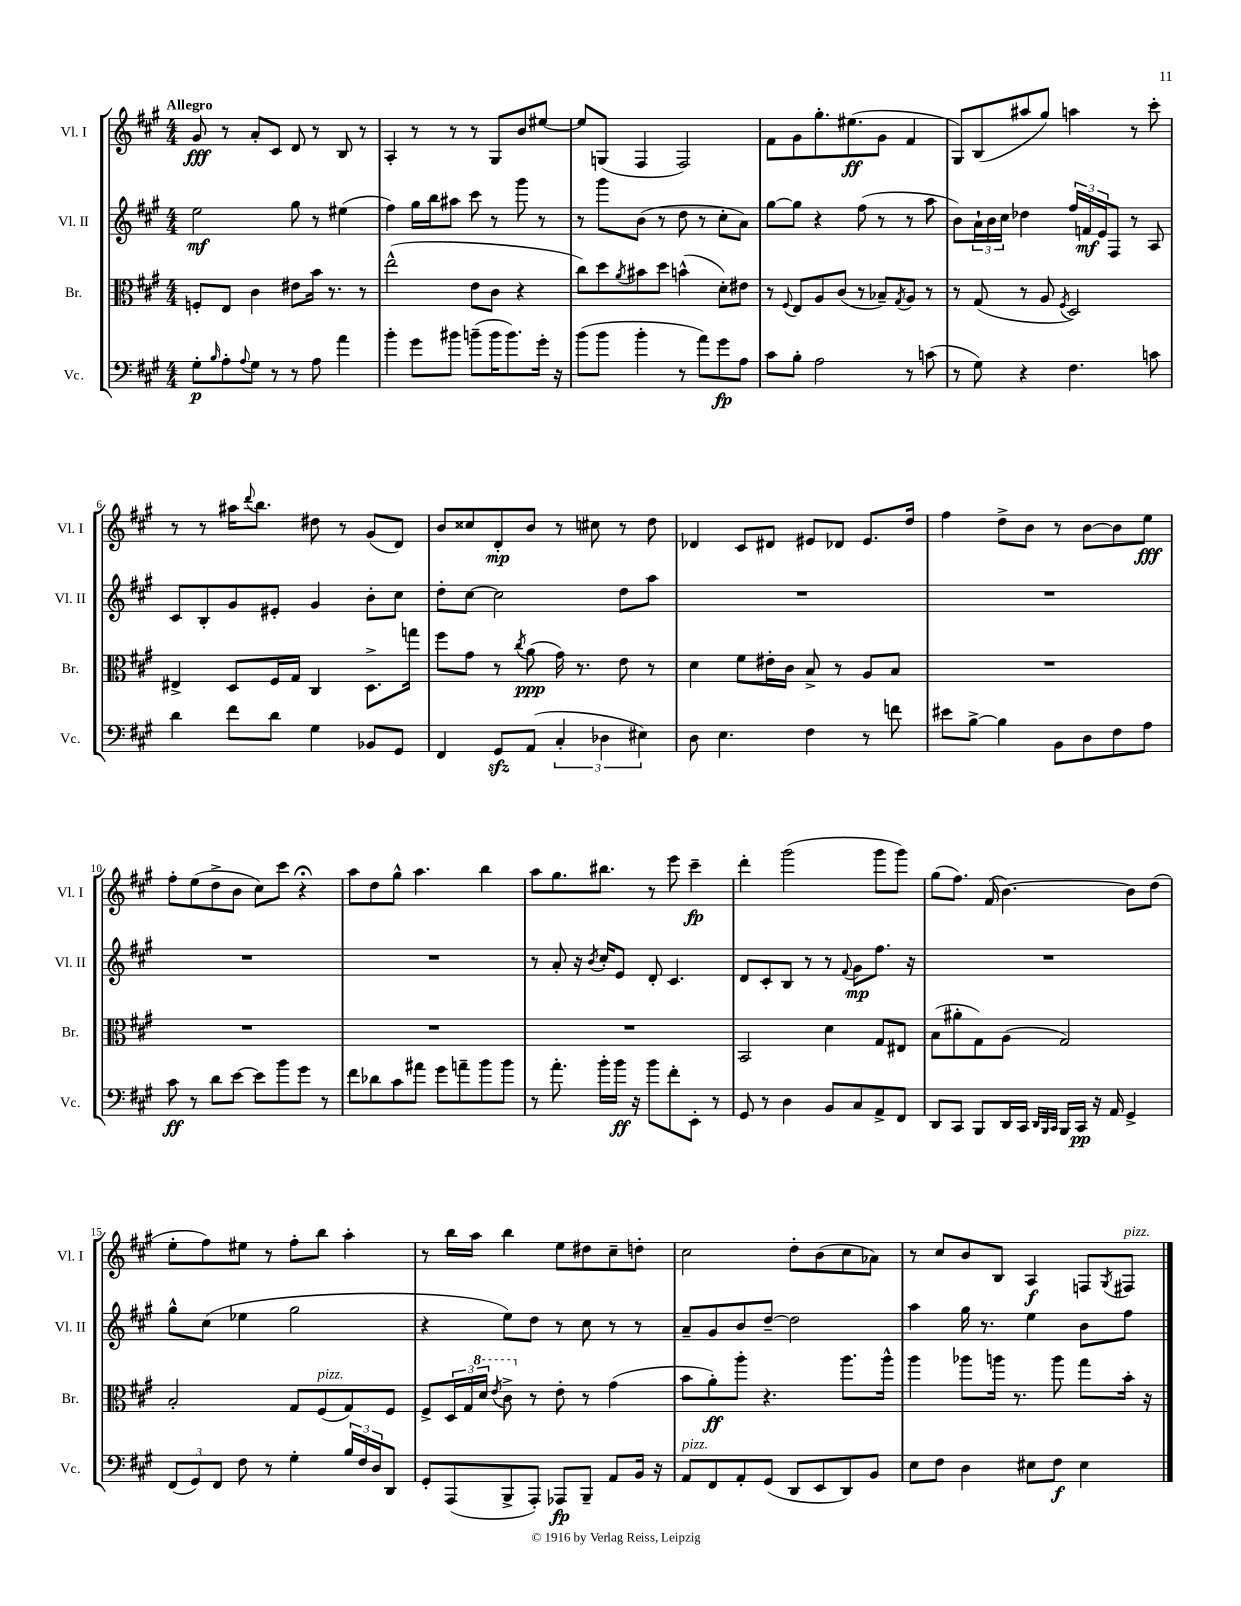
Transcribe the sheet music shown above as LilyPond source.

<<
\new StaffGroup <<
\new Staff = "s0" \with { instrumentName = "Vl. I" shortInstrumentName = "Vl. I" } {
    \clef treble \key a \major \numericTimeSignature \time 4/4 \tempo "Allegro"
    gis'8\fff r8 a'8-. cis'8 d'8 r8 b8 r8 |
    a4-. r8 r8 r8 gis8 b'8 eis''8~ |
    eis''8 g8( fis4 fis2) |
    fis'8 gis'8 gis''8.-. eis''8.\ff( gis'8 fis'4 |
    gis8) b8( ais''8 gis''8) a''4 r8 cis'''8-. |
    r8 r8 ais''16 \appoggiatura { d'''8 } b''8. dis''8 r8 gis'8( d'8) |
    b'8 cisis''8 d'8-.\mp b'8 r8 cis''8 r8 d''8 |
    des'4 cis'8 dis'8 eis'8 des'8 eis'8. d''16 |
    fis''4 d''8-> b'8 r8 b'8~ b'8 e''8\fff |
    fis''8-. e''8( d''8-> b'8 cis''8) cis'''8 r4\fermata |
    a''8 d''8 gis''8-^ a''4. b''4 |
    a''8 gis''8. bis''8. r8 e'''8 cis'''4--\fp |
    d'''4-. gis'''2( gis'''8 gis'''8) |
    gis''8( fis''8.) fis'16( b'4.~) b'8 d''8( |
    e''8-. fis''8) eis''8 r8 fis''8-. b''8 a''4-. |
    r8 b''16 a''16 b''4 e''8 dis''8 cis''8-- d''8-. |
    cis''2 d''8-. b'8( cis''8 aes'8) |
    r8 cis''8 b'8 b8 a4\f f8 \acciaccatura { gis8 } fis8^\markup { \italic "pizz." } \bar "|." |
}
\new Staff = "s1" \with { instrumentName = "Vl. II" shortInstrumentName = "Vl. II" } {
    \clef treble \key a \major \numericTimeSignature \time 4/4
    e''2\mf gis''8 r8 eis''4( |
    fis''4) gis''16 b''16 ais''8 cis'''8 r8 gis'''8 r8 |
    r8 gis'''8 b'8( r8 d''8 r8 cis''8-. a'8) |
    gis''8~ gis''8 r4 fis''8( r8 r8 a''8 |
    b'8) \tuplet 3/2 { a'16-! b'16 cis''16 } des''4 \tuplet 3/2 { fis''16 f'16\mf e'16 } fis8 r8 a8 |
    cis'8 b8-. gis'8 eis'8-. gis'4 b'8-. cis''8 |
    d''8-. cis''8~ cis''2 d''8 a''8 |
    R1 |
    R1 |
    R1 |
    R1 |
    r8 a'8-. r16 \acciaccatura { b'8 } cis''16-. e'8 d'8-. cis'4. |
    d'8 cis'8-. b8 r8 r8 \appoggiatura { fis'8 } gis'8\mp fis''8. r16 |
    R1 |
    gis''8-^ cis''8( ees''4 gis''2 |
    r4 e''8) d''8 r8 cis''8 r8 r8 |
    a'8-- gis'8 b'8 d''8~-- d''2 |
    a''4 gis''16 r8. e''4 b'8 fis''8 \bar "|." |
}
\new Staff = "s2" \with { instrumentName = "Br." shortInstrumentName = "Br." } {
    \clef alto \key a \major \numericTimeSignature \time 4/4
    f8-. e8 cis'4 eis'8 b'16 r8. r8 |
    e''2-^( e'8 cis'8 r4 |
    cis''8) d''8 \acciaccatura { a'8 } bis'8 d''8 b'4-^( d'8-.) eis'8 |
    r8 \appoggiatura { fis8 } e8 a8 cis'8( r8 bes8--) \acciaccatura { gis8 } a8 r8 |
    r8 gis8( r8 a8 \acciaccatura { fis8 } d2) |
    eis4-> d8 fis16 gis16 cis4 d8.-> g''16 |
    fis''8 gis'8 r8 \acciaccatura { cis''8 } a'8\ppp( gis'16) r8. e'8 r8 |
    d'4 fis'8 eis'16-. cis'16 b8-> r8 a8 b8 |
    R1 |
    R1 |
    R1 |
    R1 |
    b,2 d'4 gis8 eis8 |
    b8( ais'8-. gis8) a8( gis2) |
    b2-. gis8 fis8^\markup { \italic "pizz." }( gis8) fis8 |
    fis8-> \tuplet 3/2 { d16 gis16 \ottava #1 d''16 } \acciaccatura { e''8 } cis''8-> \ottava #0 r8 e'8-. r8 gis'4( |
    b'8 a'8-.\ff) a''8-. r4. a''8. a''16-^ |
    a''4 aes''8 a''16 r8. a''8 gis''8 b'16-. r16 \bar "|." |
}
\new Staff = "s3" \with { instrumentName = "Vc." shortInstrumentName = "Vc." } {
    \clef bass \key a \major \numericTimeSignature \time 4/4
    gis8-.\p \grace { b16 } a8-. \appoggiatura { a8 } gis8 r8 r8 a8 a'4 |
    b'4-. gis'8 bis'8 b'8--( b'16 b'8.) gis'16-. r16 |
    b'8( b'8 b'4-. r8 a'8) gis'8\fp a8 |
    cis'8 b8-. a2 r8 c'8( |
    r8 gis8) r4 fis4. c'8 |
    d'4 fis'8 d'8 gis4 bes,8 gis,8 |
    fis,4 gis,8\sfz a,8( \tuplet 3/2 { cis4-. des4 eis4) } |
    d8 e4. fis4 r8 f'8 |
    eis'8 b8~-> b4 b,8 d8 fis8 a8 |
    cis'8\ff r8 d'8 e'8~ e'8 b'8 gis'8 r8 |
    fis'8 des'8 cis'8 ais'8 gis'8 a'8-- b'8 b'8 |
    r8 a'8.-. b'16-. b'16\ff r16 b'8 fis'8-. e,8-. r8 |
    gis,8 r8 d4 b,8 cis8 a,8-> fis,8 |
    d,8 cis,8 b,,8 d,16 cis,16 \grace { d,32 b,,32 cis,32 } b,,16 cis,16\pp r16 a,16 gis,4-> |
    \tuplet 3/2 { fis,8( gis,8) fis,8 } fis8 r8 gis4-. \tuplet 3/2 { b16 fis16 d16 } d,8 |
    gis,8-. a,,8( b,,8-> a,,8-.) aes,,8\fp b,,8-- a,8 b,16 r16 |
    a,8^\markup { \italic "pizz." } fis,8 a,8-. gis,8( d,8 e,8 d,8) b,8 |
    e8 fis8 d4 eis8 fis8\f eis4 \bar "|." |
}
>>
>>
